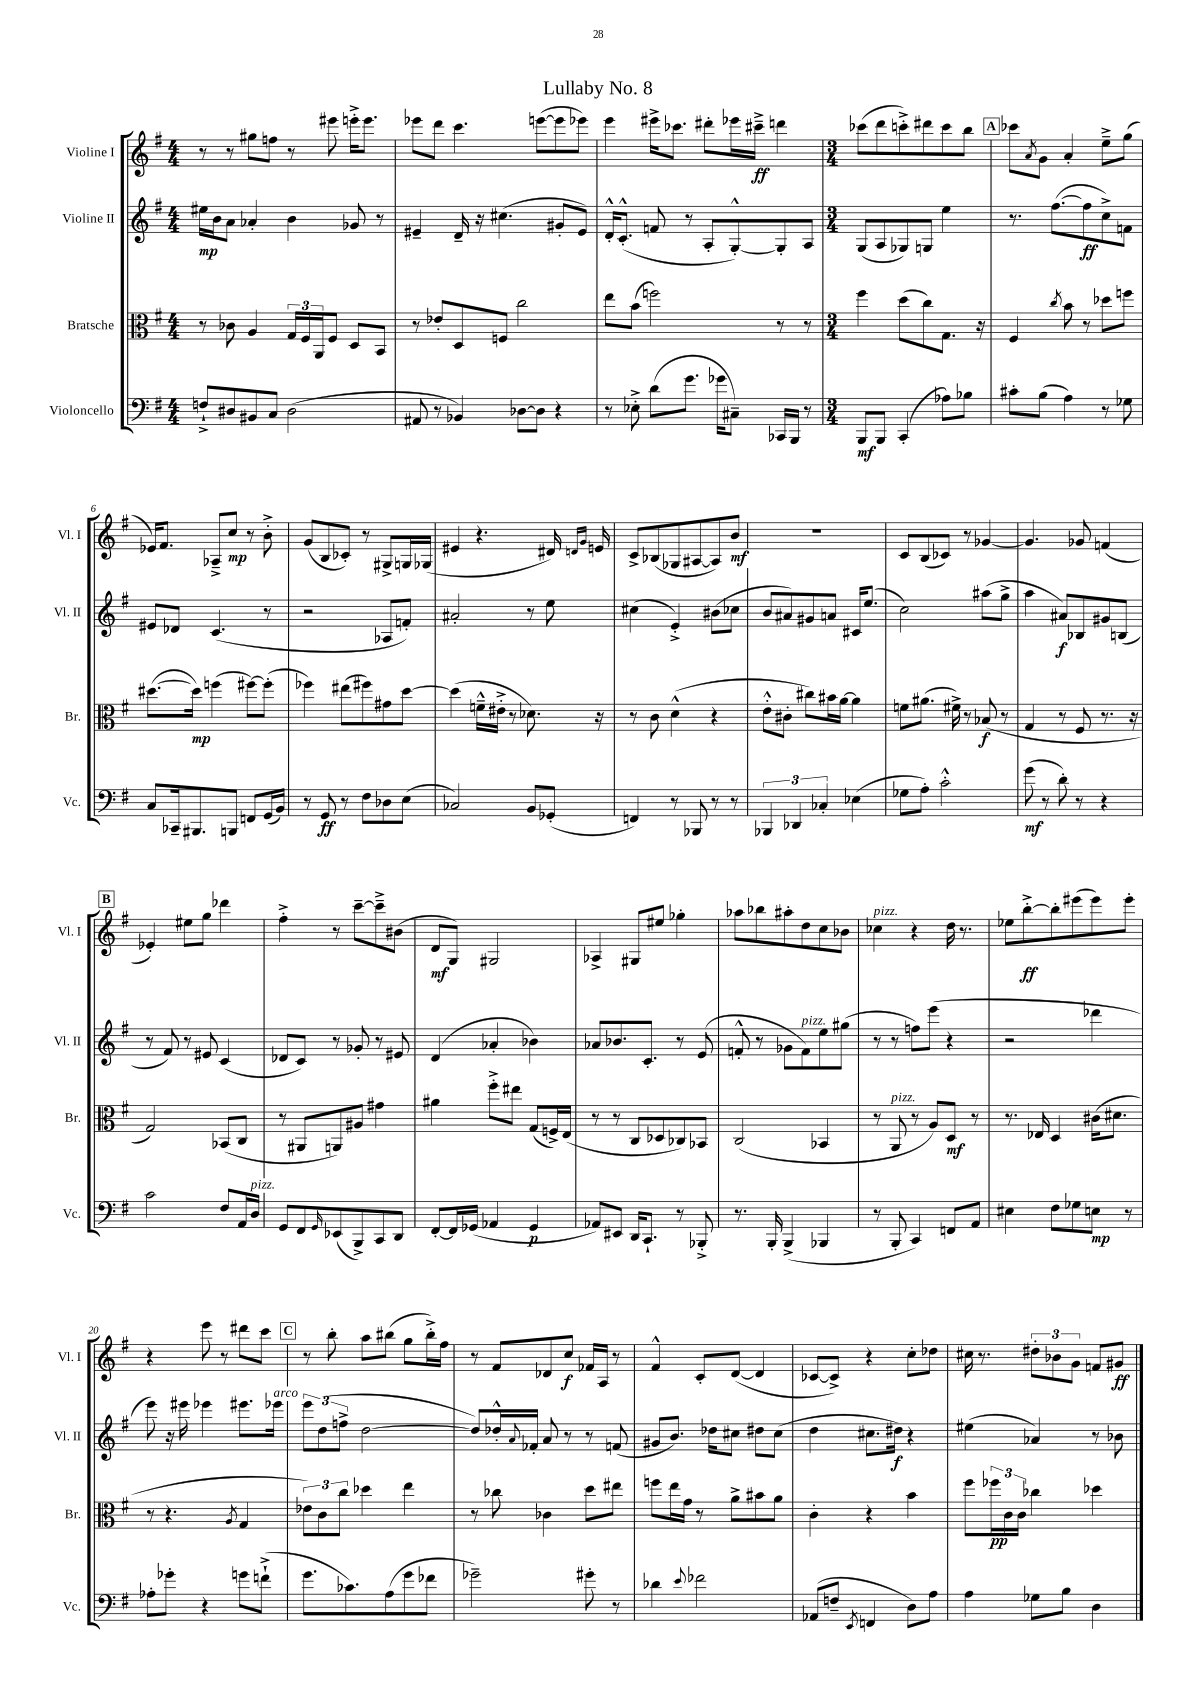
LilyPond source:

\header { title = "Lullaby No. 8" }
<<
\new StaffGroup <<
\new Staff = "s0" \with { instrumentName = "Violine I" shortInstrumentName = "Vl. I" } {
    \clef treble \key g \major \numericTimeSignature \time 4/4
    r8 r8 gis''8 f''8 r8 eis'''8 e'''16-.-> e'''8. |
    ees'''8 d'''8 c'''4. e'''8~( e'''8 ees'''8) |
    e'''4 eis'''16-> ces'''8. dis'''8-. ees'''16 cis'''16--->\ff d'''4 |
    \numericTimeSignature \time 3/4 ces'''8( d'''8 c'''8-.->) dis'''8 c'''8 b''8 |
    \mark \markup { \box "A" } ces'''8 \acciaccatura { a'8 } g'8 a'4-. e''8---> g''8( |
    ees'16) fis'8. aes8---> c''8\mp r8 b'8-.-> |
    g'8( b8 ces'8-.) r8 gis8-> g16 ges16( |
    eis'4 r4. dis'16) \grace { d'16 g'16 } e'16 |
    c'8-> bes8( ges8 ais8~ ais8) b'8\mf |
    R2. |
    c'8 b8( ces'8) r8 ges'4~ |
    ges'4. ges'8 f'4( |
    \mark \markup { \box "B" } ees'4-.) eis''8 g''8 des'''4 |
    fis''4-.-> r8 c'''8~-- c'''8---> bis'8( |
    d'8\mf g8) gis2 |
    aes4-> gis8 eis''8 ges''4-. |
    aes''8 bes''8 ais''8-. d''8 c''8 bes'8 |
    ces''4^\markup { \italic "pizz." } r4 d''16 r8. |
    ees''8 b''8~-.->\ff b''8-. eis'''8( eis'''8) eis'''8-. |
    r4 e'''8 r8 dis'''8 c'''8 |
    \mark \markup { \box "C" } r8 b''8-. a''8 bis''8( g''8 bis''16-.->) fis''16 |
    r8 fis'8 des'8 c''8\f fes'16 a16 r8 |
    fis'4-^ c'8-. d'8~( d'4 |
    ces'8~ ces'8->) r4 c''8-. des''8 |
    cis''16 r8. \tuplet 3/2 { dis''8-. bes'8 g'8 } f'8 gis'8\ff \bar "|." |
}
\new Staff = "s1" \with { instrumentName = "Violine II" shortInstrumentName = "Vl. II" } {
    \clef treble \key g \major \numericTimeSignature \time 4/4
    eis''16\mp b'16 a'8 aes'4-. b'4 ges'8 r8 |
    eis'4-- d'16-- r16 cis''4.( gis'8-. eis'8) |
    d'16-.-^ c'8.-.-^( f'8 r8 a8-. g8~-.-^) g8-. a8 |
    \numericTimeSignature \time 3/4 g8( a8 ges8) g8 e''4 |
    \mark \markup { \box "A" } r8. fis''8.~( fis''8\ff c''8->) f'8 |
    eis'8 des'8 c'4.( r8 |
    r2 aes8 f'8-.) |
    ais'2-. r8 e''8 |
    cis''4( e'4-.->) bis'8( ces''8 |
    b'8 ais'8) gis'8 a'8 cis'16 e''8.( |
    c''2) ais''8( g''8-> |
    a''4 ais'8\f) bes8 gis'8 b8( |
    \mark \markup { \box "B" } r8 fis'8) r8 eis'8 c'4( |
    des'8 c'8) r8 ges'8-. r8 eis'8 |
    d'4( aes'4-. bes'4) |
    aes'8 bes'8. c'8.-. r8 e'8( |
    f'8-.-^ r8 ges'8 f'8^\markup { \italic "pizz." }) e''8 gis''8( |
    r8 r8 f''8) e'''8( r4 |
    r2 des'''4 |
    e'''8) r16 eis'''16 ees'''4 eis'''8. ees'''16^\markup { \italic "arco" } |
    \mark \markup { \box "C" } \tuplet 3/2 { e'''8 d''8( f''8-> } d''2~ |
    d''8) des''16-.-^ \appoggiatura { a'8 } fes'16-. a'8 r8 r8 f'8( |
    gis'8 b'8.) des''16 cis''8 dis''8 cis''8( |
    d''4 cis''8. dis''16\f) r4 |
    eis''4( aes'4) r8 bes'8 \bar "|." |
}
\new Staff = "s2" \with { instrumentName = "Bratsche" shortInstrumentName = "Br." } {
    \clef alto \key g \major \numericTimeSignature \time 4/4
    r8 ces'8 a4 \tuplet 3/2 { g16 fis16 a,16 } fis8 d8 b,8 |
    r8 ees'8-. d8 f8 c''2 |
    e''8 b'8( f''2) r8 r8 |
    \numericTimeSignature \time 3/4 fis''4 d''8( c''8) g8. r16 |
    \mark \markup { \box "A" } fis4 \acciaccatura { c''8 } b'8 r8 des''8 f''8 |
    dis''8.~( dis''16\mp) f''4( fis''8~) fis''8-.( |
    fes''4) eis''8( fis''8) gis'8 d''8~ |
    d''4( f'16---^ eis'16-.-> r8 des'8.) r16 |
    r8 c'8 d'4-^( r4 |
    e'8-.-^ cis'8-. cis''8) bis'16 a'16~ a'4 |
    f'8 ais'8.( fis'16->) r8 bes8\f( r8 |
    g4 r8 fis8 r8. r16 |
    \mark \markup { \box "B" } g2) bes,8( c8 |
    r8 ais,8 a,8) ais8 gis'4 |
    ais'4 fis''8-.-> eis''8 g8( f16->) e16( |
    r8 r8 c8 des8 ces8) bes,8 |
    c2( bes,4 |
    r8 a,8^\markup { \italic "pizz." } r8 a8) d8\mf r8 |
    r8. ees16 d4 cis'16( dis'8. |
    r8 r4. \acciaccatura { a8 } g4 |
    \mark \markup { \box "C" } \tuplet 3/2 { ees'8) c'8 c''8 } des''4 e''4 |
    r8 ces''8 ces'4 d''8 eis''8 |
    f''8 e''16 g'16 r8 a'8-> bis'8 a'8 |
    c'4-. r4 b'4 |
    fis''8 \tuplet 3/2 { fes''16\pp c'16 c'16 } ces''4 des''4 \bar "|." |
}
\new Staff = "s3" \with { instrumentName = "Violoncello" shortInstrumentName = "Vc." } {
    \clef bass \key g \major \numericTimeSignature \time 4/4
    f8-!-> dis8 bis,8 c8 dis2( |
    ais,8 r8 bes,4) des8~ des8 r4 |
    r8 ees8-.-> d'8( g'8. ges'16 cis8--) ces,16 b,,16 r8 |
    \numericTimeSignature \time 3/4 b,,8\mf b,,8 c,4-.( aes8) bes8 |
    \mark \markup { \box "A" } cis'8-. b8( a4) r8 ges8 |
    c8 ces,16-- bis,,8. b,,8 f,8 g,16( b,16) |
    r8 g,8\ff r8 fis8 des8 e8( |
    ces2) b,8 ges,8-.( |
    f,4) r8 bes,,8 r8 r8 |
    \tuplet 3/2 { bes,,4 des,4 ces4-. } ees4( |
    ges8 a8-.) c'2-.-^ |
    g'8\mf( r8 d'8-.) r8 r4 |
    \mark \markup { \box "B" } c'2 fis8 a,16 d16^\markup { \italic "pizz." } |
    g,8 fis,8 \grace { g,16 } ees,8( b,,8->) c,8 d,8 |
    fis,8~-. fis,16 ges,16( aes,4 ges,4\p |
    aes,8) eis,8 d,16 c,8.-! r8 bes,,8-.-> |
    r8. b,,16-. b,,4->( bes,,4 |
    r8 b,,8-. c,4) f,8 a,8 |
    eis4 fis8 ges8 e8\mp r8 |
    aes8-. ges'8-. r4 g'8 f'8-!->( |
    \mark \markup { \box "C" } g'8. ces'8.) a8( g'8 fes'8 |
    ges'2--) gis'8-. r8 |
    des'4 \appoggiatura { e'8 } fes'2 |
    aes,8( f8-- \acciaccatura { e,8 } f,4 d8) a8 |
    a4 ges8 b8 d4 \bar "|." |
}
>>
>>
